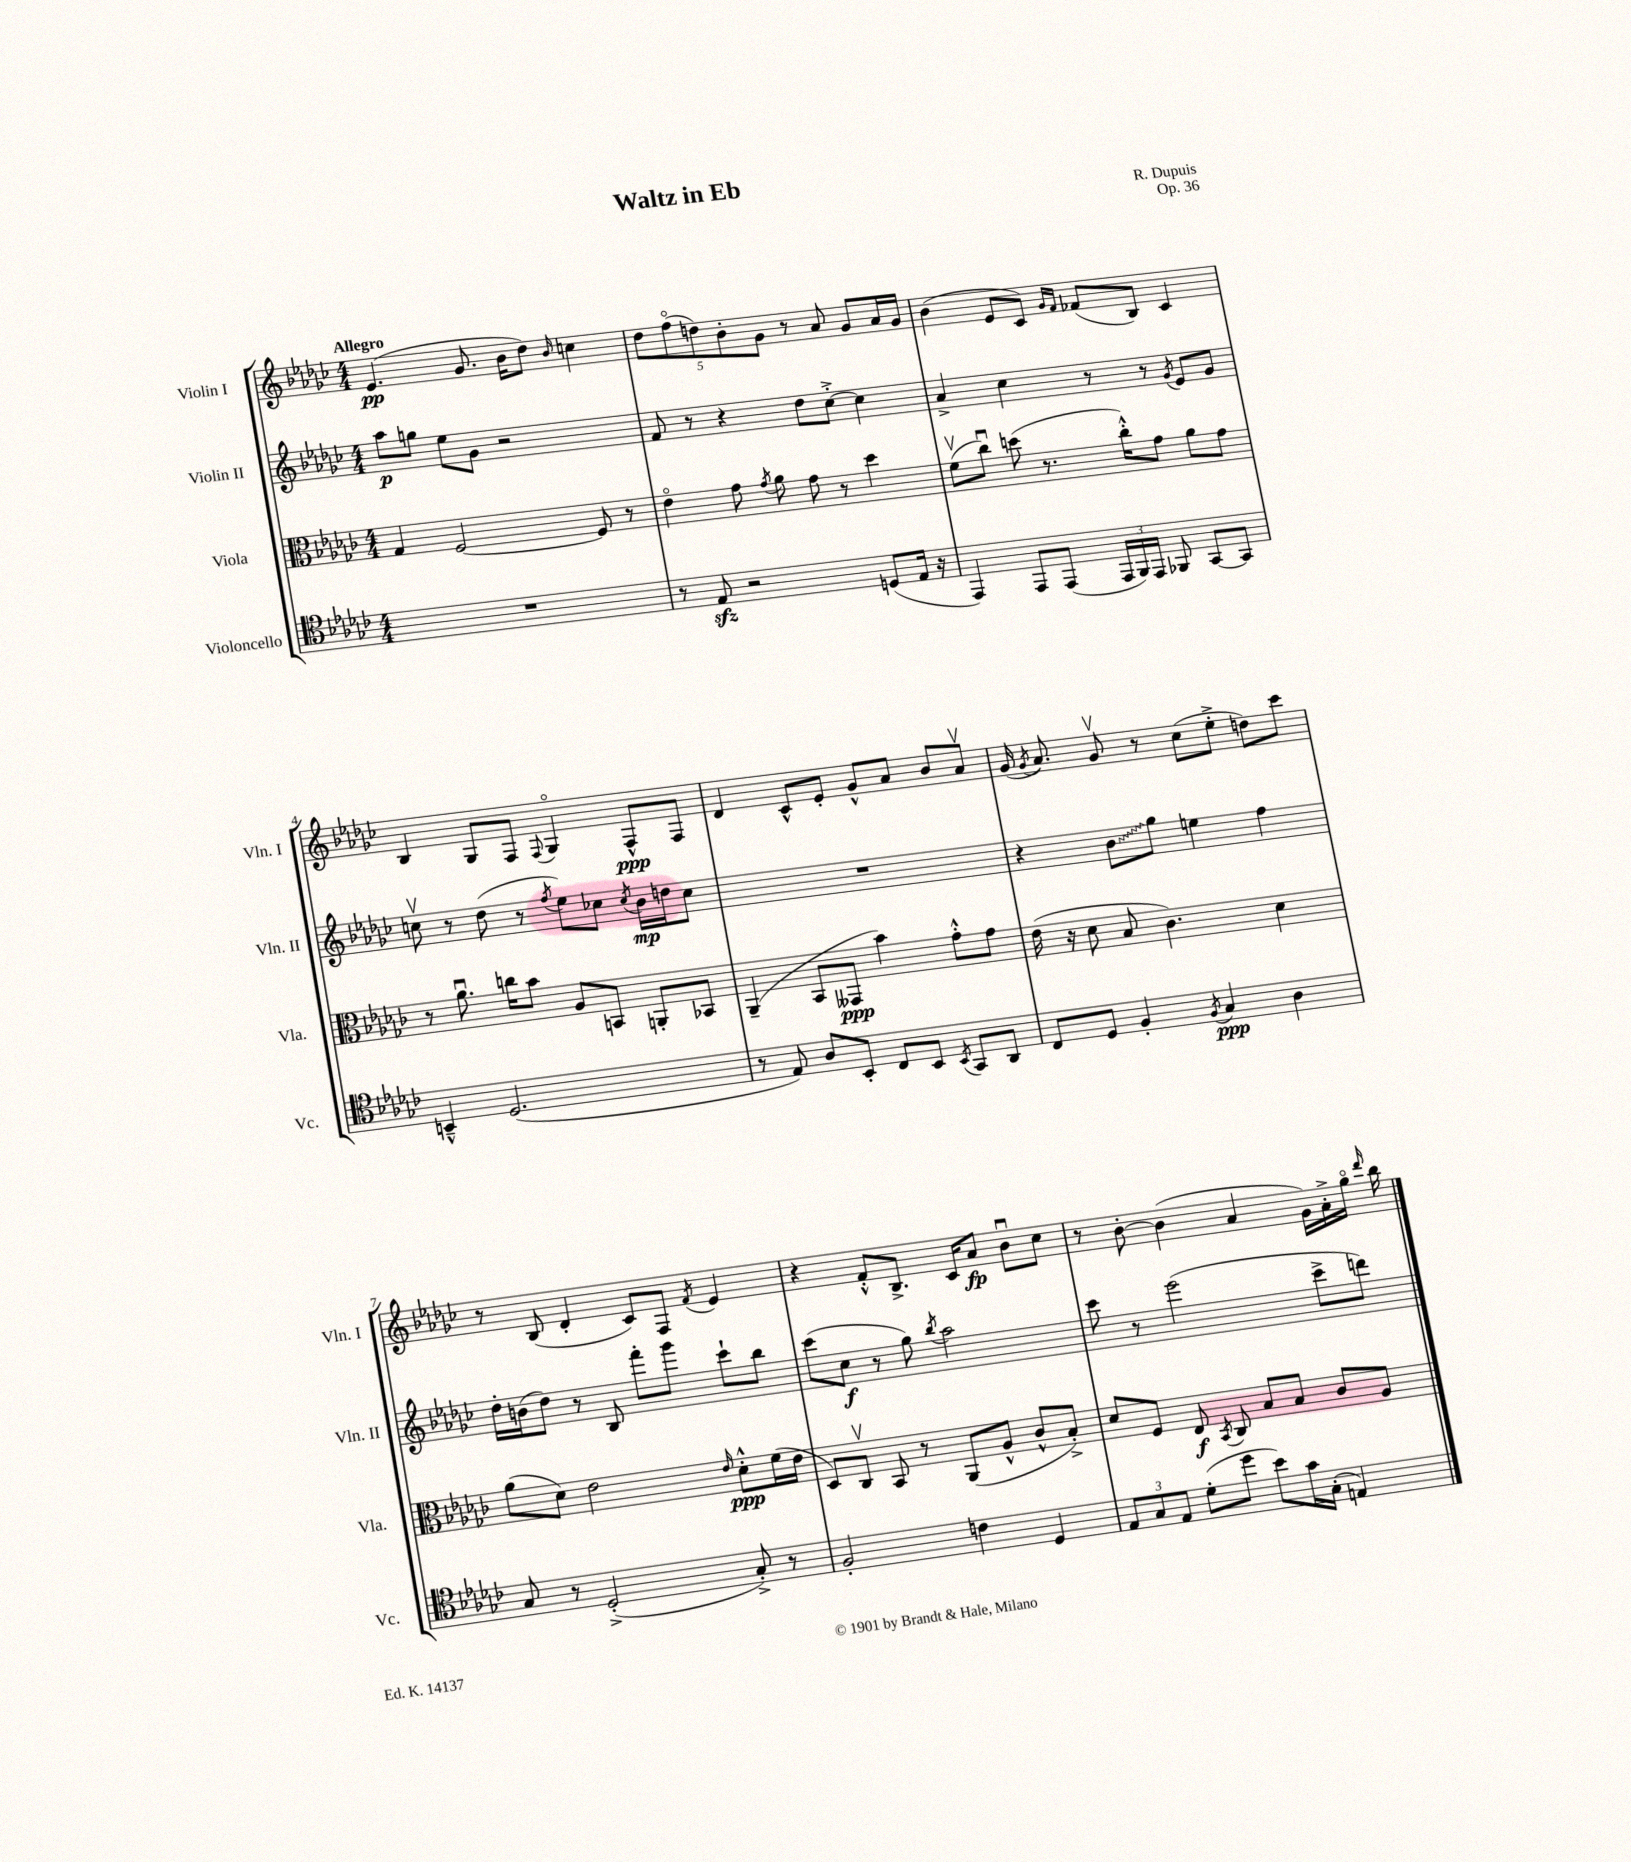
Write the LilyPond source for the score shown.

\header { title = "Waltz in Eb" composer = "R. Dupuis" opus = "Op. 36" }
<<
\new StaffGroup <<
\new Staff = "s0" \with { instrumentName = "Violin I" shortInstrumentName = "Vln. I" } {
    \clef treble \key ges \major \numericTimeSignature \time 4/4 \tempo "Allegro"
    \autoBeamOff ees'4.\pp( ges'8. bes'16[ des''8]) \grace { bes'16 } c''4 |
    \tuplet 5/4 { des''8[ f''8\flageolet( d''8) bes'8-. ges'8] } r8 aes'8 ges'8[ aes'16 ges'16] |
    bes'4( ees'8[ ces'8]) \grace { ges'16[ f'16] } fes'8[( bes8]) ces'4 |
    bes4 ges8[ f8] \appoggiatura { f8 } ges4\flageolet f8[-^\ppp f8] |
    des'4 ces'8[-^ ees'8]-. ges'8[-^ aes'8] bes'8[ aes'8]\upbow |
    ges'16( \acciaccatura { ges'8 } aes'8.) ges'8\upbow r8 ces''8[( ees''8]-.-> d''8[) ces'''8] |
    r8 bes8( des'4-. ces'8[) f8] \acciaccatura { f'8 } ees'4 |
    r4 f'8[-.-^ bes8.]-> ces'16[ aes'8]\fp bes'8[\downbow ces''8] |
    r8 bes'8~-. bes'4( aes'4 ges'16[) aes'16-.-> ges''16]\flageolet \grace { des'''16 } bes''16 \bar "|." |
}
\new Staff = "s1" \with { instrumentName = "Violin II" shortInstrumentName = "Vln. II" } {
    \clef treble \key ges \major \numericTimeSignature \time 4/4
    \autoBeamOff aes''8[\p g''8] ees''8[ ges'8] r2 |
    f'8 r8 r4 des''8[ ces''8]~-.-> ces''4 |
    aes'4-> ces''4 r8 r8 \acciaccatura { ges'8 } ees'8[ ges'8] |
    c''8\upbow r8 des''8( r8 \acciaccatura { f''8 } ees''8[) ces''8] \acciaccatura { ces''8 } bes'16[\mp d''16 ces''8] |
    R1 |
    r4 \once \override Glissando.style = #'zigzag bes'8[\glissando ges''8] e''4 f''4 |
    des''16[-. b'16( des''8]) r8 bes8 f'''8[-. ges'''8] ces'''8[-! bes''8] |
    ces'''8[( ces''8]\f r8 ges''8) \acciaccatura { bes''8 } aes''2 |
    ces'''8 r8 ees'''2( ces'''8[-> d'''8]) \bar "|." |
}
\new Staff = "s2" \with { instrumentName = "Viola" shortInstrumentName = "Vla." } {
    \clef alto \key ges \major \numericTimeSignature \time 4/4
    \autoBeamOff ges4 f2~ f8 r8 |
    ees'4\flageolet ges'8 \acciaccatura { ges'8 } aes'8 ges'8 r8 des''4 |
    f'8[\upbow( ces''8]\downbow) d''8( r8. ces''16[-.-^) ges'8] aes'8[ ges'8] |
    r8 aes'8.\downbow c''16[ bes'8] aes8[ b,8] a,8[-. bes,8] |
    aes,4--( bes,8[ geses,8]\ppp bes'4) ges'8[-.-^ ges'8] |
    ees'16( r16 des'8 bes8 ces'4.) des'4 |
    aes'8[( des'8]) ees'2 \grace { ees'16 } des'8[-.-^\ppp f'16( ees'16] |
    des8[) ces8]\upbow bes,8 r8 aes,8[( aes8]-^ ces'8[-^ bes8]-.->) |
    des'8[ f8] ees8\f \acciaccatura { bes,8 } ces8 bes8[ bes8] ces'8[ aes8] \bar "|." |
}
\new Staff = "s3" \with { instrumentName = "Violoncello" shortInstrumentName = "Vc." } {
    \clef tenor \key ges \major \numericTimeSignature \time 4/4
    \autoBeamOff R1 |
    r8 ees8\sfz r2 d8[( ees16] r16 |
    ees,4) ees,8[ ees,8]( \tuplet 3/2 { ees,16[ f,16) ees,16] } fes,8 ges,8[~ ges,8] |
    b,4---^ des2.( |
    r8 ees8) aes8[ bes,8]-. ces8[ bes,8] \acciaccatura { bes,8 } ges,8[ aes,8] |
    ces8[ des8] f4-. \acciaccatura { f8 } ges4\ppp aes4 |
    ges8 r8 des2-.->( ges8-.->) r8 |
    f2-. c'4 des4 |
    \tuplet 3/2 { ees8[ ges8 ees8] } des'8[-.( des''8] bes'8[) ges'16 ges16]-.( e4) \bar "|." |
}
>>
>>
